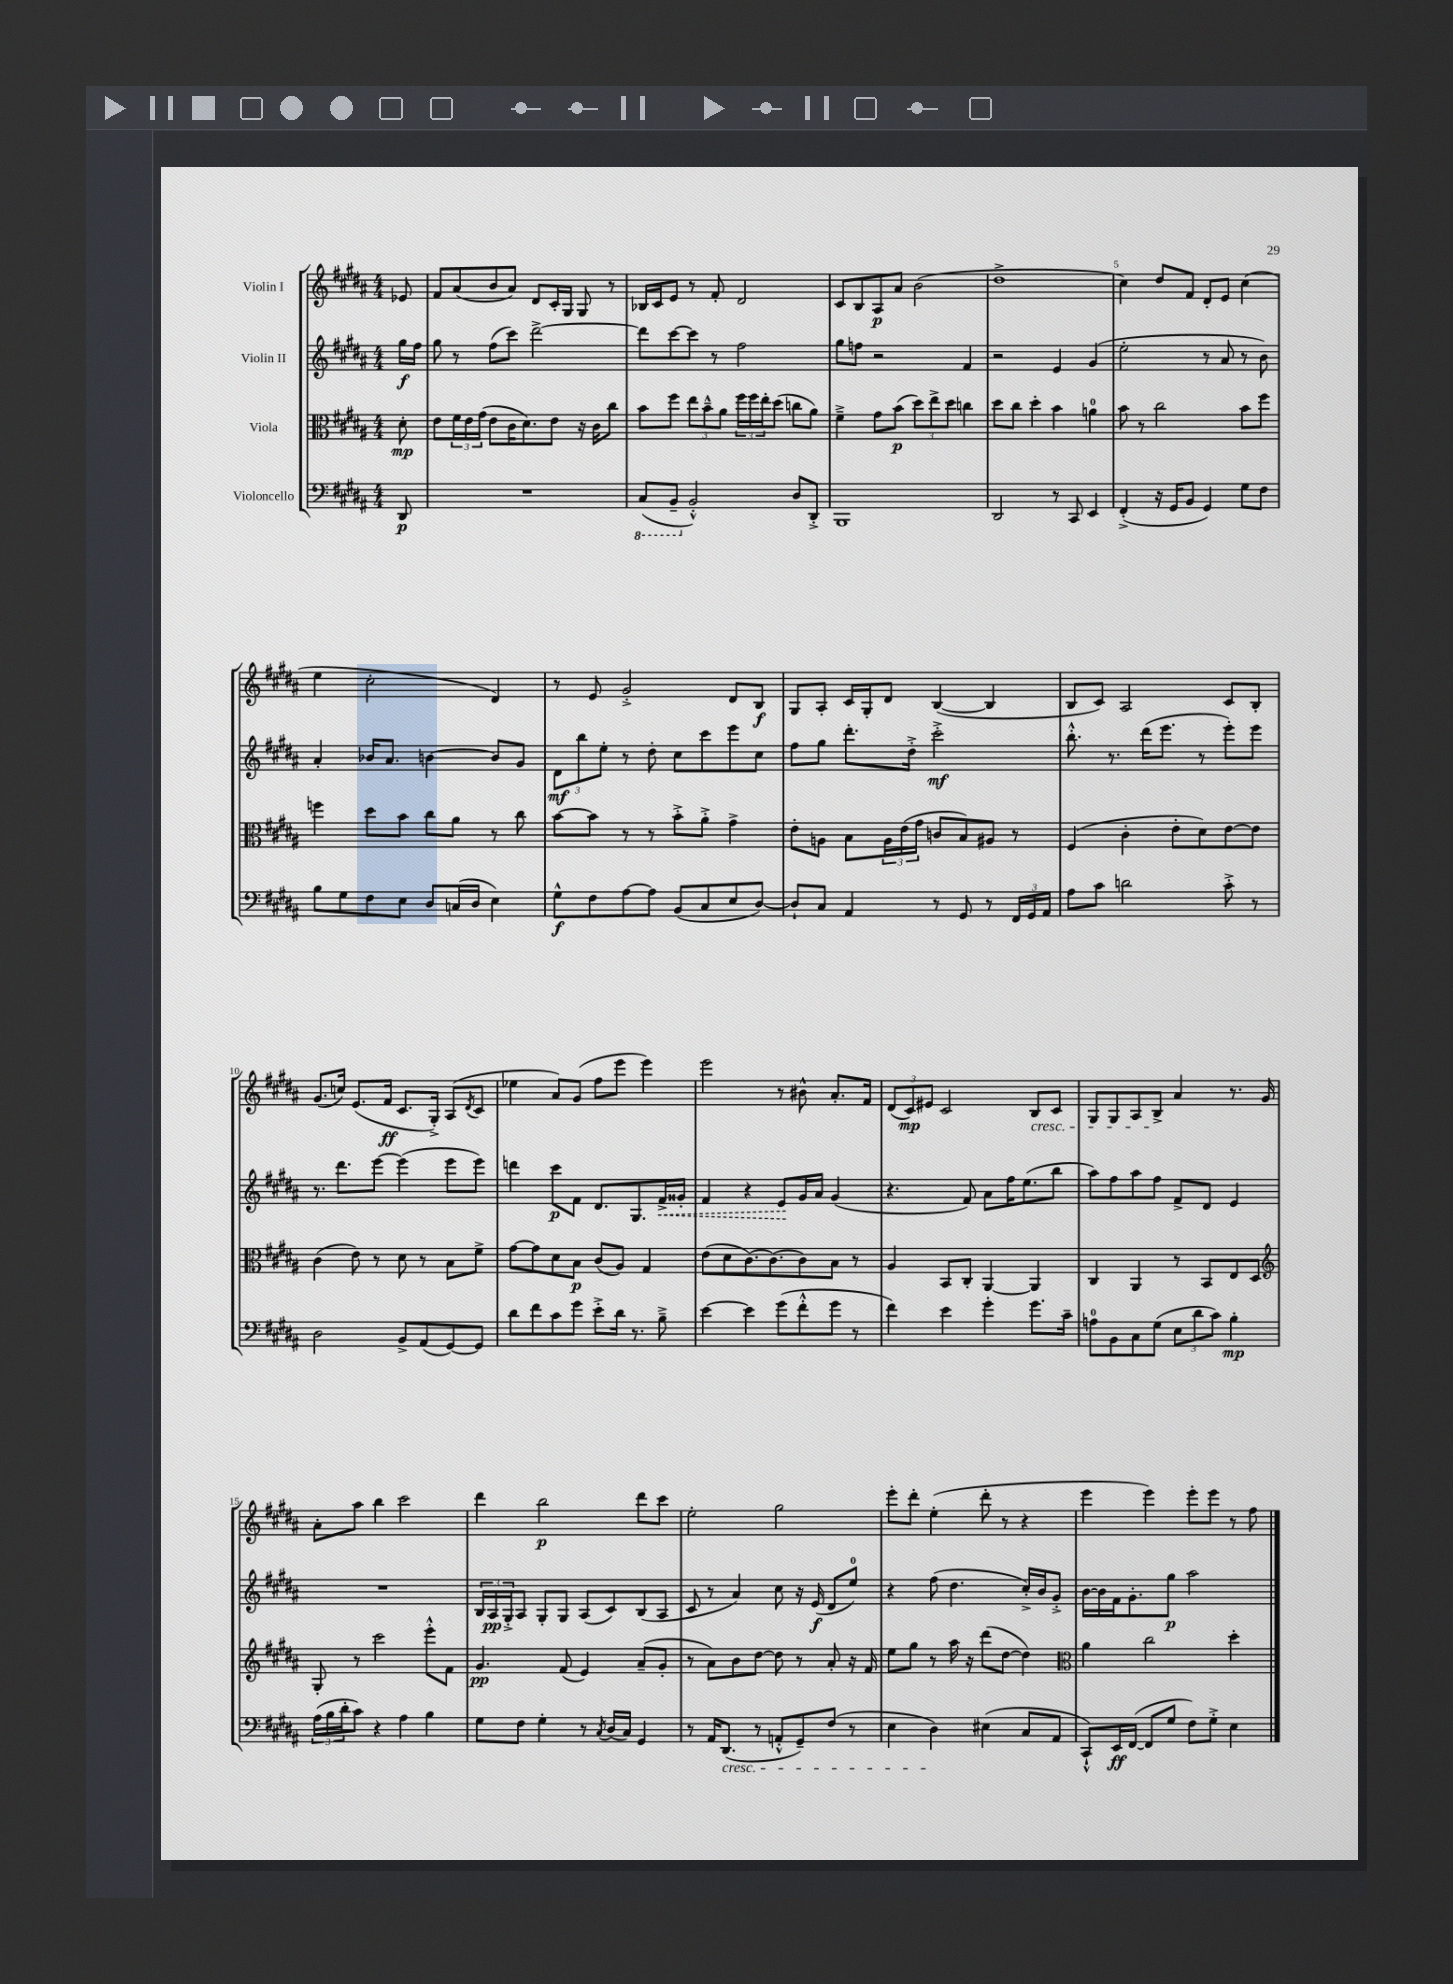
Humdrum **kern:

**kern	**kern	**kern	**kern
*staff4	*staff3	*staff2	*staff1
*clefF4	*clefC3	*clefG2	*clefG2
*k[f#c#g#d#a#]	*k[f#c#g#d#a#]	*k[f#c#g#d#a#]	*k[f#c#g#d#a#]
*M4/4	*M4/4	*M4/4	*M4/4
8DD#	8d#'	16gg#	8e-
.	.	16ff#	.
=	=	=	=
1r	8e	8gg#	8f#
.	24f#	8r	(8a#
.	24e	.	.
.	(24g#	.	.
.	8e	(8ff#	8b
.	16c#	8ccc#)	8a#)
.	8.d#)	.	.
.	.	[2ddd#^	8d#
.	8e	.	16c#'
.	.	.	16G#
.	16r	.	8G#
.	16c#	.	.
.	8cc#	.	8r
=	=	=	=
(8CC#	8b	8ddd#]	16B-
.	.	.	16c#
8BBB~	8ff#	[8ccc#	8e
2BB'^^)	12ee	8ccc#]	8r
.	12b~^^	.	.
.	.	8r	8f#'
.	12a#	.	.
.	24ff#	2ff#	2d#
.	24ff#	.	.
.	24ee'	.	.
.	(8dd#	.	.
8D#	8cc	.	.
8DD#'^	8a#)	.	.
=	=	=	=
1BBB	4f#~^	8gg#	8c#
.	.	8ff	8B
.	8g#	2r	8A#
.	(8b	.	8a#
.	12dd#)	.	(2b
.	12ee^	.	.
.	12dd#	.	.
.	4cc	4f#	.
=	=	=	=
2DD#	8dd#	2r	1dd#^
.	8cc#	.	.
.	4dd#'	.	.
8r	4b	4e	.
8CC#	.	.	.
4EE	4a	(4g#	.
=	=	=	=
(4FF#'^	8b	2ee'	4cc#)
.	8r	.	.
16r	2cc#	.	8dd#
16GG#	.	.	.
8BB	.	.	8f#
4GG#)	.	8r	8d#'
.	.	8a#	8e
8G#	8b	8r	(4cc#
8F#	8ff#	8b)	.
=	=	=	=
8B	4ff	4a#'	4ee
8G#	.	.	.
8F#	8dd#	16b-	2cc#'
.	.	8.a#	.
8E	8b	.	.
8D#	8cc#	[4b	.
(16C	8a#	.	.
16D#	.	.	.
4E)	8r	8b]	4d#)
.	8cc#	8g#	.
=	=	=	=
8G#^^	[8b	12d#	8r
.	.	12bb	.
8F#	8b]	.	8e
.	.	12ee'	.
[8A#	8r	8r	2g#'^
8A#]	8r	8dd#'	.
(8BB	8b'^	8cc#	.
8C#	8a#'^	8ccc#	.
8E	4g#^	8eee	8d#
[8D#)	.	8cc#	8B
=	=	=	=
8D#`]	8e'	8ff#	8G#
8C#	8A	8gg#	8A#'
4AA#	8B	8.ddd#'	16c#
.	.	.	16G#'
.	24A	.	8d#
.	(24e	.	.
.	.	16dd#'^	.
.	24g#	.	.
8r	8c	2ccc#'^	([4B
8GG#	8B)	.	.
8r	8A#	.	4B]
24FF#	8r	.	.
24GG#	.	.	.
24AA#	.	.	.
=	=	=	=
8A#	(4F#	8.bb'^^	8B
8c#	.	.	8c#)
.	.	8.r	.
2d	4c#'	.	2A#
.	.	(16ddd#	.
.	.	8.eee	.
.	8e'	.	.
.	8d#)	8r	.
8c#'^	[8e	8eee')	8c#
8r	8e]	8eee	8B'
=	=	=	=
2D#	(4c#	8.r	(8.g#
.	.	8.ddd#	16cc)
.	8e)	.	(8.e
.	8r	[8eee	.
.	.	.	16f#
8BB^	8d#	(4eee]	8.c#
(8AA#	8r	.	.
.	.	.	16G#'^)
[8GG#)	8B	8eee	(8A#
.	.	.	8qd#
8GG#]	8f#^	8eee)	8c#
=	=	=	=
8d#	[8g#	4ddd	4ee-
8f#	8g#]	.	.
8c#	8d#	8ccc#	8a#)
8g#	8B	8f#	(8g#
8e'^	(8c#	8.d#	8ff#
16d#	8A#)	.	8eee
8.r	.	8.G#	.
.	4G#	.	4eee)
8B~^	.	16f#^	.
.	.	16g##'	.
=	=	=	=
[4e	(8e	4f#	2eee
.	8d#	.	.
4e]	[8.c#)	4r	.
.	(8.c#]	.	.
(8g#	.	8e	8r
8f#'^^	8c#)	16g#	8b#^^
.	.	16a#	.
8g#	8B	(4g#	8.a#'
8r	8r	.	.
.	.	.	16f#
=	=	=	=
4f#)	4A#	4.r	(12d#
.	.	.	12c#)
.	.	.	12e#
4e	8BB	.	2c#
.	8C#'	8f#)	.
4g#'	[4AA#	8a#	.
.	.	16ff#	.
.	.	(8.ee	.
8.g#	4AA#]	.	8B
.	.	8bb	8c#
16c#~	.	.	.
=	=	=	=
8A	4C#	8aa#)	8G#
8BB	.	8ff#	8G#
8C#	4AA#	8aa#	8A#
(8G#	.	8ff#	8B^
12E	8r	8f#^	4a#
12d#	.	.	.
.	8BB	8d#	.
12c#)	.	.	.
4B'	8E	4e	8.r
.	8D#	.	.
.	.	.	16g#
=	=	=	=
*	*clefG2	*	*
(24A#	8G#'	1r	8a#'
24B	.	.	.
24d#'	.	.	.
8c#)	8r	.	8aa#
4r	2ccc#	.	4bb
4A#	.	.	2ccc#
4B	8eee'^^	.	.
.	8f#	.	.
=	=	=	=
8G#	4.g#	24B	4ddd#
.	.	24A#	.
.	.	24G#'^	.
8F#	.	8A#	.
4G#'	.	8G#'	2bb
.	(8f#	8G#	.
8r	4e)	(8A#	.
8qC#	.	.	.
(16D#	.	8c#)	.
16C#)	.	.	.
4GG#	(8a#~	(8B	8ddd#
.	8g#'	8A#	8ccc#
=	=	=	=
8r	8r	8c#	2ee'
16AA#	8a#)	8r	.
(8.DD#	.	.	.
.	8b	4a#)	.
8r	[8dd#	.	.
8AA'^^	8dd#]	8cc#	2gg#
8GG#~)	8r	16r	.
.	.	(16e	.
(8F#	8a#'	8d#	.
8r	16r	8ee)	.
.	16f#	.	.
=	=	=	=
4E	8ee	4r	8eee'
.	8gg#	.	8ddd#'
4D#)	8r	(8ff#	(4ee'
.	16aa#	4.dd#	.
.	16r	.	.
(4E#	(8ddd#	.	8ddd#'
.	[8dd#	.	8r
8C#	4dd#])	16cc#'^)	4r
.	.	16b	.
8AA#	.	8g#'^	.
=	=	=	=
*	*clefC3	*	*
8CC#`^^)	4a#	[16b	4eee
.	.	16b]	.
16EE	.	16f#	.
([16FF#	.	8.g#'	.
8FF#]	2cc#	.	4eee)
8G#	.	8gg#	.
8F#)	.	2aa#	8eee'
8G#'^	.	.	8eee
4E	4dd#'	.	8r
.	.	.	8ff#
==	==	==	==
*-	*-	*-	*-
